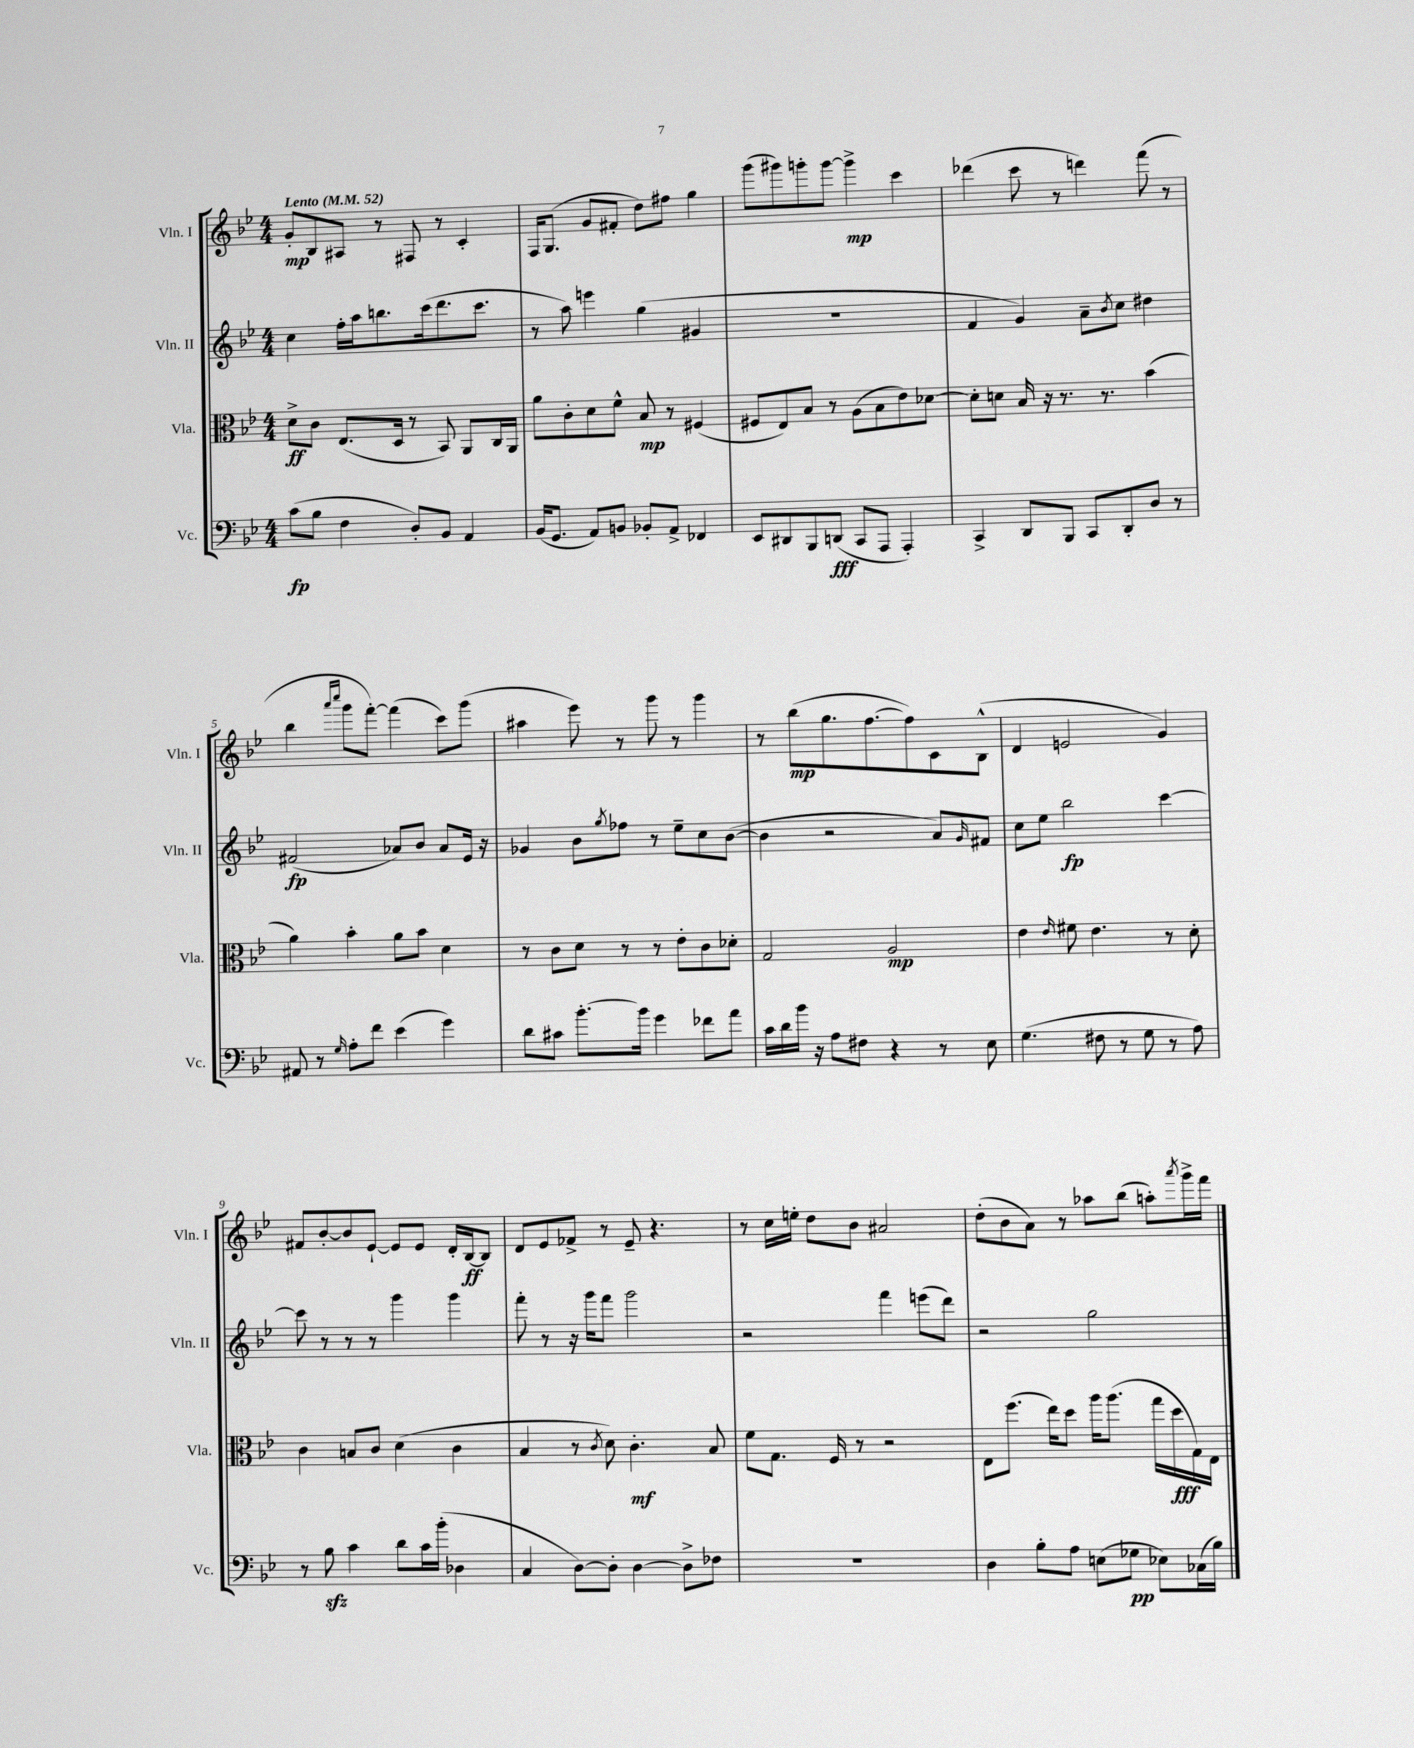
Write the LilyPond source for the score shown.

<<
\new StaffGroup <<
\new Staff = "s0" \with { instrumentName = "Vln. I" shortInstrumentName = "Vln. I" } {
    \clef treble \key bes \major \numericTimeSignature \time 4/4 \tempo "Lento" 4 = 52
    g'8-.\mp bes8 ais8 r8 fis8 r8 c'4-. |
    f16 g8.( g'8 fis'8-. d''8) fis''8 g''4 |
    g'''8( gis'''8) g'''8-. g'''8~ g'''4->\mp c'''4 |
    des'''4( c'''8 r8 d'''4) f'''8( r8 |
    bes''4 \grace { a'''16 c''''16 } g'''8 f'''8~-.) f'''4( c'''8) g'''8( |
    ais''4 ees'''8) r8 g'''8 r8 g'''4 |
    r8 bes''8\mp( g''8. f''8.~ f''8) c'8 bes8-^( |
    d'4 e'2 g'4) |
    fis'8 bes'8~-. bes'8 ees'8~-! ees'8 ees'8 d'16-. bes16~\ff bes8 |
    d'8 ees'8 fes'8-> r8 ees'8-- r4. |
    r8 c''16 e''16-. d''8 bes'8 ais'2 |
    d''8-.( bes'8 a'8) r8 aes''8 bes''8( a''8-.) \acciaccatura { a'''8 } g'''16-> f'''16 \bar "|." |
}
\new Staff = "s1" \with { instrumentName = "Vln. II" shortInstrumentName = "Vln. II" } {
    \clef treble \key bes \major \numericTimeSignature \time 4/4
    c''4 f''16-. a''16 b''8. c'''16( d'''8. c'''8. |
    r8 a''8) e'''4 g''4( gis'4 |
    R1 |
    f'4 g'4) a'8-- \acciaccatura { bes'8 } c''8 dis''4 |
    fis'2\fp( aes'8) bes'8 aes'8 ees'16 r16 |
    ges'4 bes'8 \acciaccatura { g''8 } fes''8 r8 ees''8-- c''8 bes'8~( |
    bes'4 r2 a'8) \grace { g'16 } fis'8 |
    c''8 ees''8 bes''2\fp c'''4~ |
    c'''8 r8 r8 r8 g'''4 g'''4 |
    f'''8-. r8 r16 g'''16 f'''8 g'''2 |
    r2 f'''4 e'''8( d'''8) |
    r2 g''2 \bar "|." |
}
\new Staff = "s2" \with { instrumentName = "Vla." shortInstrumentName = "Vla." } {
    \clef alto \key bes \major \numericTimeSignature \time 4/4
    d'8->\ff c'8 ees8.( d16 r8 bes,8) a,8 c16 a,16 |
    a'8 c'8-. d'8 f'8-^ bes8\mp r8 fis4( |
    fis8 ees8) bes8 r8 a8( bes8 ees'8) des'8~ |
    des'8-. d'8 bes16 r16 r8. r8. bes'4( |
    a'4) bes'4-. a'8 bes'8 d'4 |
    r8 c'8 d'8 r8 r8 ees'8-. c'8 des'8-. |
    g2 a2\mp |
    ees'4 \grace { ees'16 } fis'8 ees'4. r8 d'8-. |
    c'4 b8 c'8 d'4( c'4 |
    bes4 r8 \acciaccatura { c'8 } d'8) c'4.-.\mf bes8 |
    f'8 g8. f16 r8 r2 |
    ees8 f''8.( ees''16) d''8 a''16 a''8.( g''16 d''16\fff g16) ees16 \bar "|." |
}
\new Staff = "s3" \with { instrumentName = "Vc." shortInstrumentName = "Vc." } {
    \clef bass \key bes \major \numericTimeSignature \time 4/4
    c'8\fp( bes8 f4 d8-.) bes,8 a,4 |
    bes,16( g,8. a,8) b,8 bes,8-. a,8-> fes,4 |
    ees,8 dis,8 bes,,8 d,8\fff( c,8 a,,8 a,,4-.) |
    c,4-> d,8 bes,,8 c,8 d,8-. d8 r8 |
    ais,8 r8 \grace { g16 } a8-. f'8 ees'4( g'4) |
    d'8 cis'8 bes'8.~-. bes'16 g'4 fes'8 a'8 |
    c'16 d'16 bes'16 r16 a8 fis8 r4 r8 ees8 |
    g4.( fis8 r8 g8 r8 a8) |
    r8 bes8\sfz c'4 d'8 c'16 bes'16-.( des4 |
    c4 d8~) d8-. d4~ d8-> fes8 |
    R1 |
    d4 bes8-. a8 e8( ges8\pp ees8) ces16( bes16) \bar "|." |
}
>>
>>
